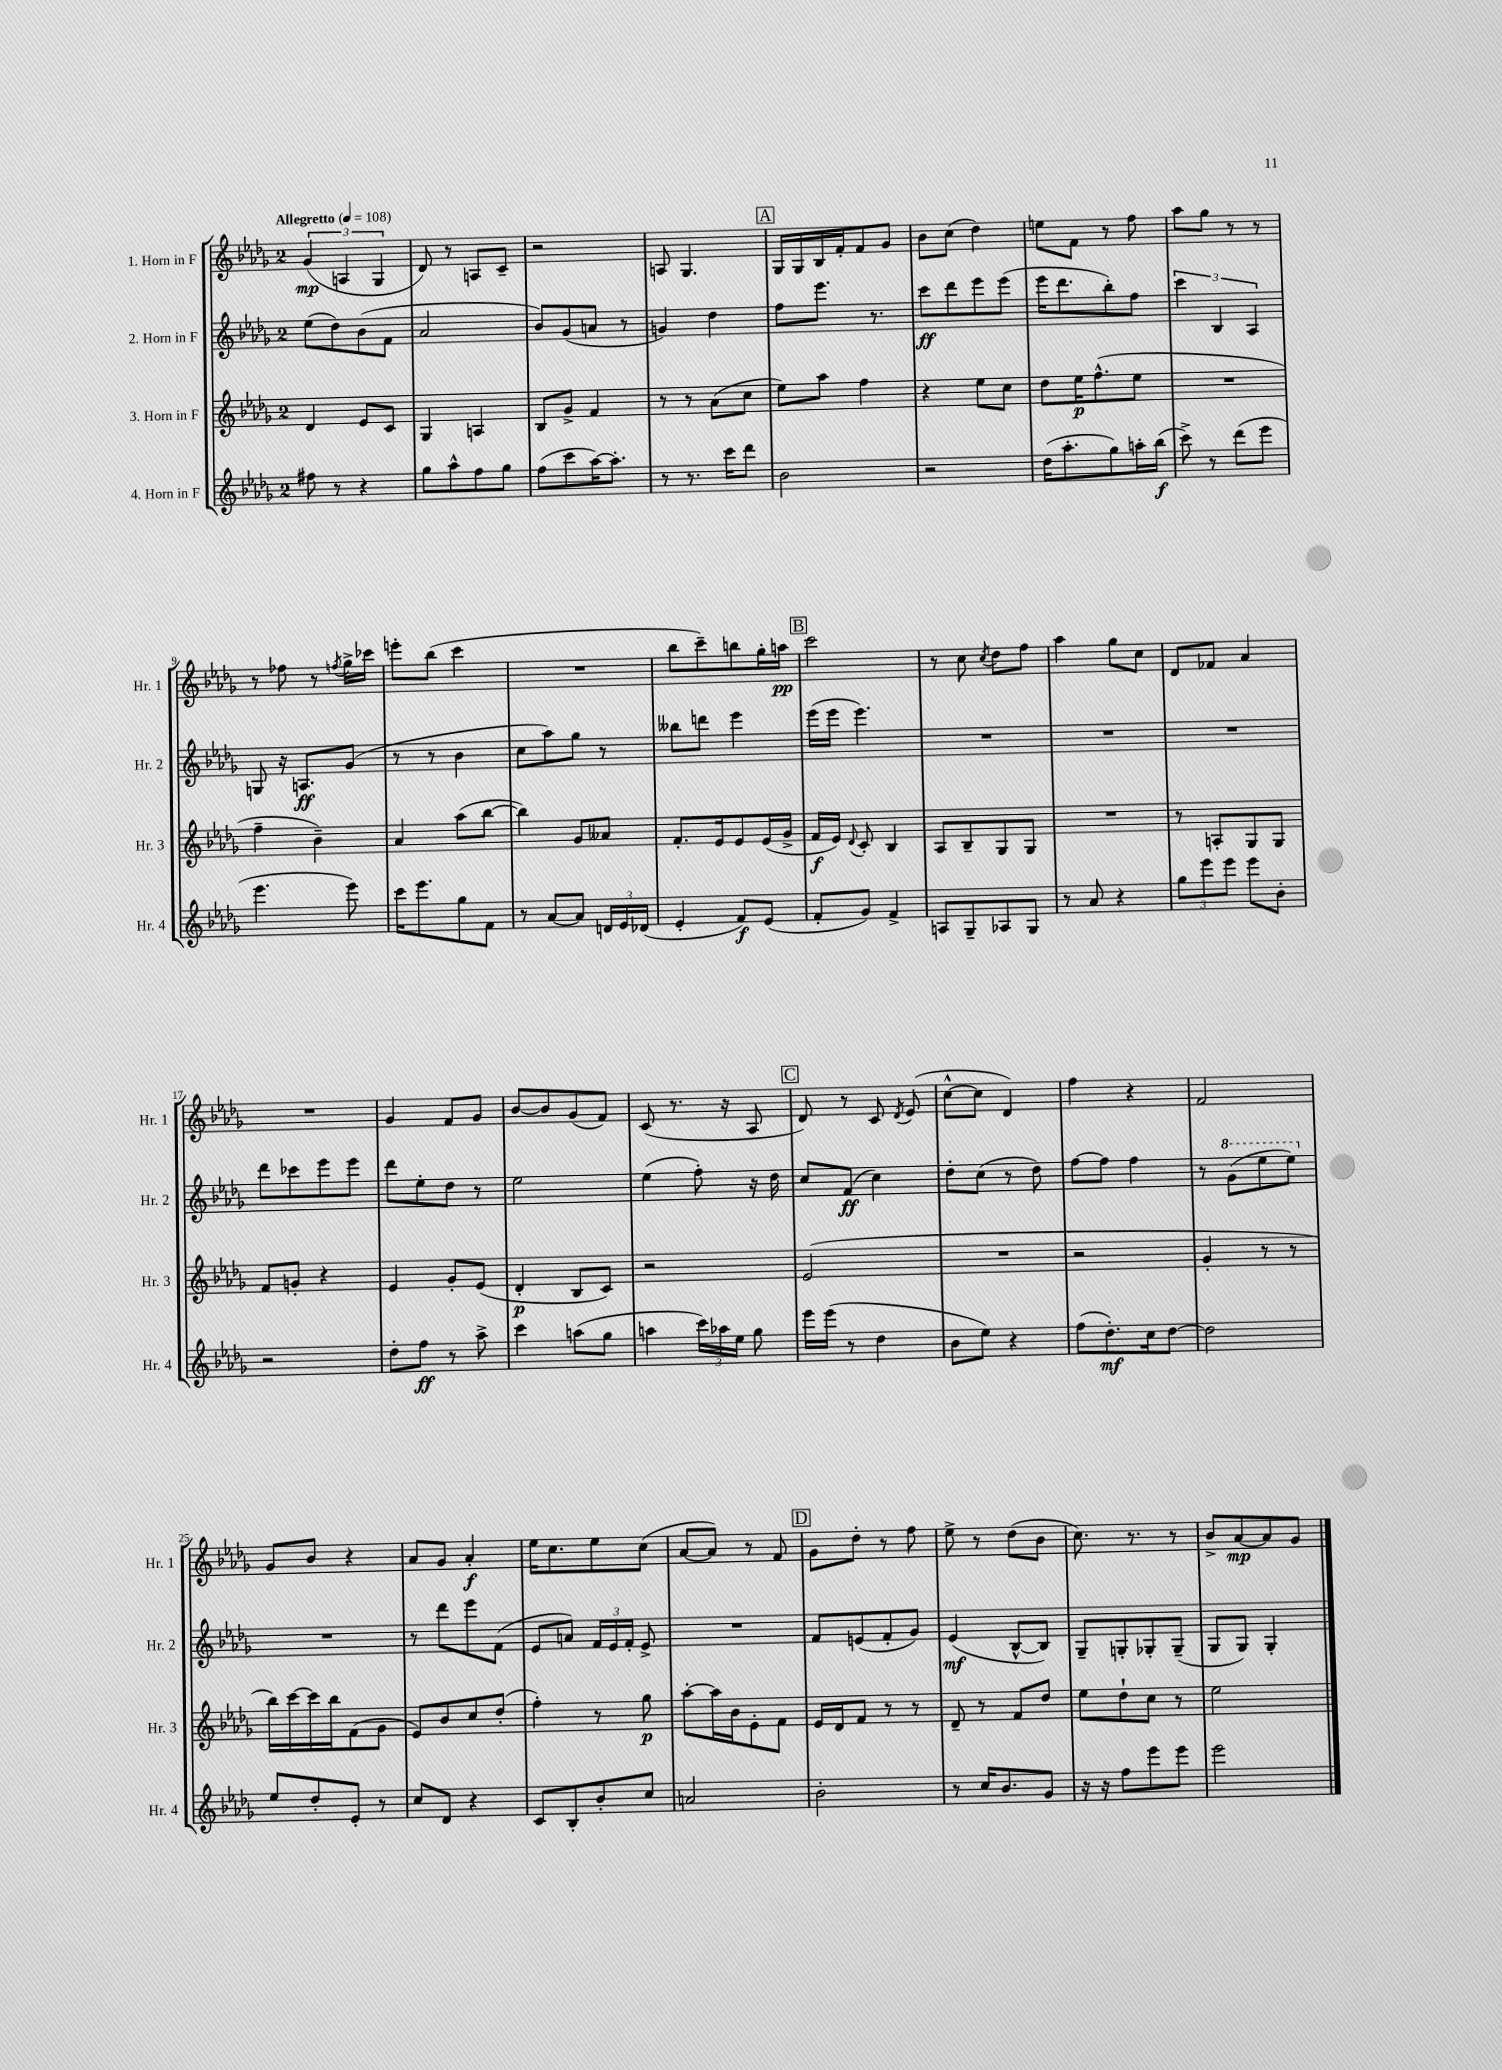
<<
\new StaffGroup <<
\new Staff = "s0" \with { instrumentName = "1. Horn in F" shortInstrumentName = "Hr. 1" } {
    \clef treble \key des \major \once \override Staff.TimeSignature.style = #'single-digit \time 2/4 \tempo "Allegretto" 4 = 108
    \autoBeamOff \tuplet 3/2 { ges'4\mp( a4 ges4 } |
    des'8) r8 a8[ c'8]-- |
    r2 |
    a8 ges4. |
    \mark \markup { \box "A" } ges16[ ges16 bes16 f'16-. f'8 ges'8] |
    bes'8[ c''8]( des''4) |
    e''8[ f'8] r8 f''8 |
    aes''8[ ges''8] r8 r8 |
    r8 fes''8 r8 \acciaccatura { f''8 } ges''16[-> ces'''16] |
    e'''8[-. bes''8]( c'''4 |
    R2 |
    bes''8[ c'''8--) b''8 ges''16-. a''16]\pp |
    \mark \markup { \box "B" } c'''2 |
    r8 c''8 \acciaccatura { c''8 } des''8[ f''8] |
    aes''4 ges''8[ c''8] |
    des'8[ fes'8] aes'4 |
    R2 |
    ges'4 f'8[ ges'8] |
    bes'8[~ bes'8 ges'8( f'8]) |
    c'8( r8. r16 aes8 |
    \mark \markup { \box "C" } des'8) r8 c'8 \acciaccatura { des'8 } ees'8( |
    c''8[~-^ c''8] des'4) |
    f''4 r4 |
    f'2 |
    ges'8[ bes'8] r4 |
    aes'8[ ges'8] aes'4-.\f |
    ees''16[ c''8. ees''8 c''8]( |
    aes'8[~ aes'8]) r8 f'8 |
    \mark \markup { \box "D" } ges'8[ des''8]-. r8 f''8 |
    ees''8-> r8 des''8[( bes'8] |
    c''8.) r8. r8 |
    bes'8[-> aes'8~\mp aes'8 ges'8] \bar "|." |
}
\new Staff = "s1" \with { instrumentName = "2. Horn in F" shortInstrumentName = "Hr. 2" } {
    \clef treble \key des \major \once \override Staff.TimeSignature.style = #'single-digit \time 2/4
    \autoBeamOff ees''8[( des''8) bes'8( f'8] |
    aes'2 |
    bes'8[) ges'8( a'8] r8 |
    g'4) des''4 |
    \mark \markup { \box "A" } f''8[ ees'''8.] r8. |
    c'''8[\ff des'''8 ees'''8 ees'''8]( |
    ees'''16[ des'''8. bes''8-.) f''8] |
    \tuplet 3/2 { c'''4 bes4 aes4 } |
    g8 r16 a8.[\ff ges'8]( |
    r8 r8 bes'4 |
    c''8[ aes''8) ges''8] r8 |
    beses''8[ d'''8] ees'''4 |
    \mark \markup { \box "B" } ees'''16[( ees'''16] ees'''4.) |
    R2 |
    R2 |
    R2 |
    des'''8[ ces'''8 ees'''8 ees'''8] |
    des'''8[ ees''8-. des''8] r8 |
    ees''2 |
    ees''4( f''8-.) r16 des''16 |
    \mark \markup { \box "C" } c''8[ f'8]\ff( c''4) |
    des''8[-. c''8]( r8 des''8) |
    f''8[~ f''8] f''4 |
    r8 \ottava #1 ges''8[( ees'''8 ees'''8]) \ottava #0 |
    R2 |
    r8 des'''8[ ees'''8 f'8]( |
    ees'8[ a'8]) \tuplet 3/2 { f'16[ ees'16 f'16]-. } ees'8-> |
    R2 |
    \mark \markup { \box "D" } f'8[ e'8( f'8-. ges'8]) |
    ees'4\mf( bes8[~-^ bes8]) |
    ges8[-- g8-. ges8-. ges8]--( |
    ges8[ ges8]) ges4-. \bar "|." |
}
\new Staff = "s2" \with { instrumentName = "3. Horn in F" shortInstrumentName = "Hr. 3" } {
    \clef treble \key des \major \once \override Staff.TimeSignature.style = #'single-digit \time 2/4
    \autoBeamOff des'4 ees'8[ c'8] |
    ges4 a4 |
    bes8[ ges'8]-> f'4 |
    r8 r8 aes'8[( c''8] |
    \mark \markup { \box "A" } ees''8[) aes''8] f''4 |
    r4 ees''8[ c''8] |
    des''8[ ees''16\p f''8.-^( ees''8] |
    R2 |
    f''4-- bes'4--) |
    aes'4 aes''8[( bes''8]~ |
    bes''4) ges'8[ aeses'8] |
    f'8.[-. ees'16 ees'8 ees'16( ges'16]-> |
    \mark \markup { \box "B" } f'16[\f ees'16]) \appoggiatura { des'8 } c'8-. bes4 |
    aes8[ bes8-- ges8 ges8] |
    R2 |
    r8 a8[-. ges8 ges8] |
    f'8[ g'8]-. r4 |
    ees'4 ges'8[-. ees'8]( |
    des'4-.\p bes8[ c'8]) |
    r2 |
    \mark \markup { \box "C" } ees'2( |
    R2 |
    r2 |
    ges'4-. r8 r8 |
    bes''16[) c'''16~ c'''16 bes''16 f'8( ges'8] |
    ees'8[) bes'8 c''8 des''8]-.( |
    f''4-.) r8 ges''8\p |
    aes''8[~-. aes''16 bes'16 ees'8-. f'8] |
    \mark \markup { \box "D" } ees'16[ des'16 f'8] r8 r8 |
    des'8-- r8 f'8[ des''8] |
    ees''8[ des''8-! c''8] r8 |
    ees''2 \bar "|." |
}
\new Staff = "s3" \with { instrumentName = "4. Horn in F" shortInstrumentName = "Hr. 4" } {
    \clef treble \key des \major \once \override Staff.TimeSignature.style = #'single-digit \time 2/4
    \autoBeamOff fis''8 r8 r4 |
    ges''8[ aes''8-^ f''8 ges''8] |
    f''8[( c'''8 aes''16~) aes''8.]-. |
    r8 r8. c'''16[ des'''8] |
    \mark \markup { \box "A" } bes'2 |
    r2 |
    des''16[( aes''8.-. ges''8) a''16-. bes''16]\f( |
    c'''8->) r8 des'''8[( ees'''8] |
    ees'''4. ees'''8) |
    c'''16[ ees'''8. ges''8 f'8] |
    r8 aes'8[~ aes'8] \tuplet 3/2 { d'16[ ees'16 des'16]( } |
    ees'4-. f'8[\f) ees'8]( |
    \mark \markup { \box "B" } f'8[-. ges'8]) f'4-> |
    a8[ ges8-- aes8 ges8] |
    r8 aes'8 r4 |
    \tuplet 3/2 { ges''8[ ees'''8 ees'''8] } ees'''8[ bes'8]-. |
    r2 |
    des''8[-. f''8]\ff r8 aes''8-> |
    c'''4 a''8[( ges''8] |
    a''4 \tuplet 3/2 { c'''16[) aes''16 ees''16] } ges''8 |
    \mark \markup { \box "C" } ees'''16[ ees'''16]( r8 des''4 |
    bes'8[ ees''8]) r4 |
    f''8[( des''8.-.\mf) c''16 des''8]~ |
    des''2 |
    ees''8[ des''8-. ees'8]-. r8 |
    c''8[ des'8] r4 |
    c'8[ bes8-. bes'8-. c''8] |
    a'2 |
    \mark \markup { \box "D" } bes'2-. |
    r8 c''16[ bes'8. ges'8] |
    r16 r16 f''8[ ees'''8 ees'''8] |
    ees'''2 \bar "|." |
}
>>
>>
